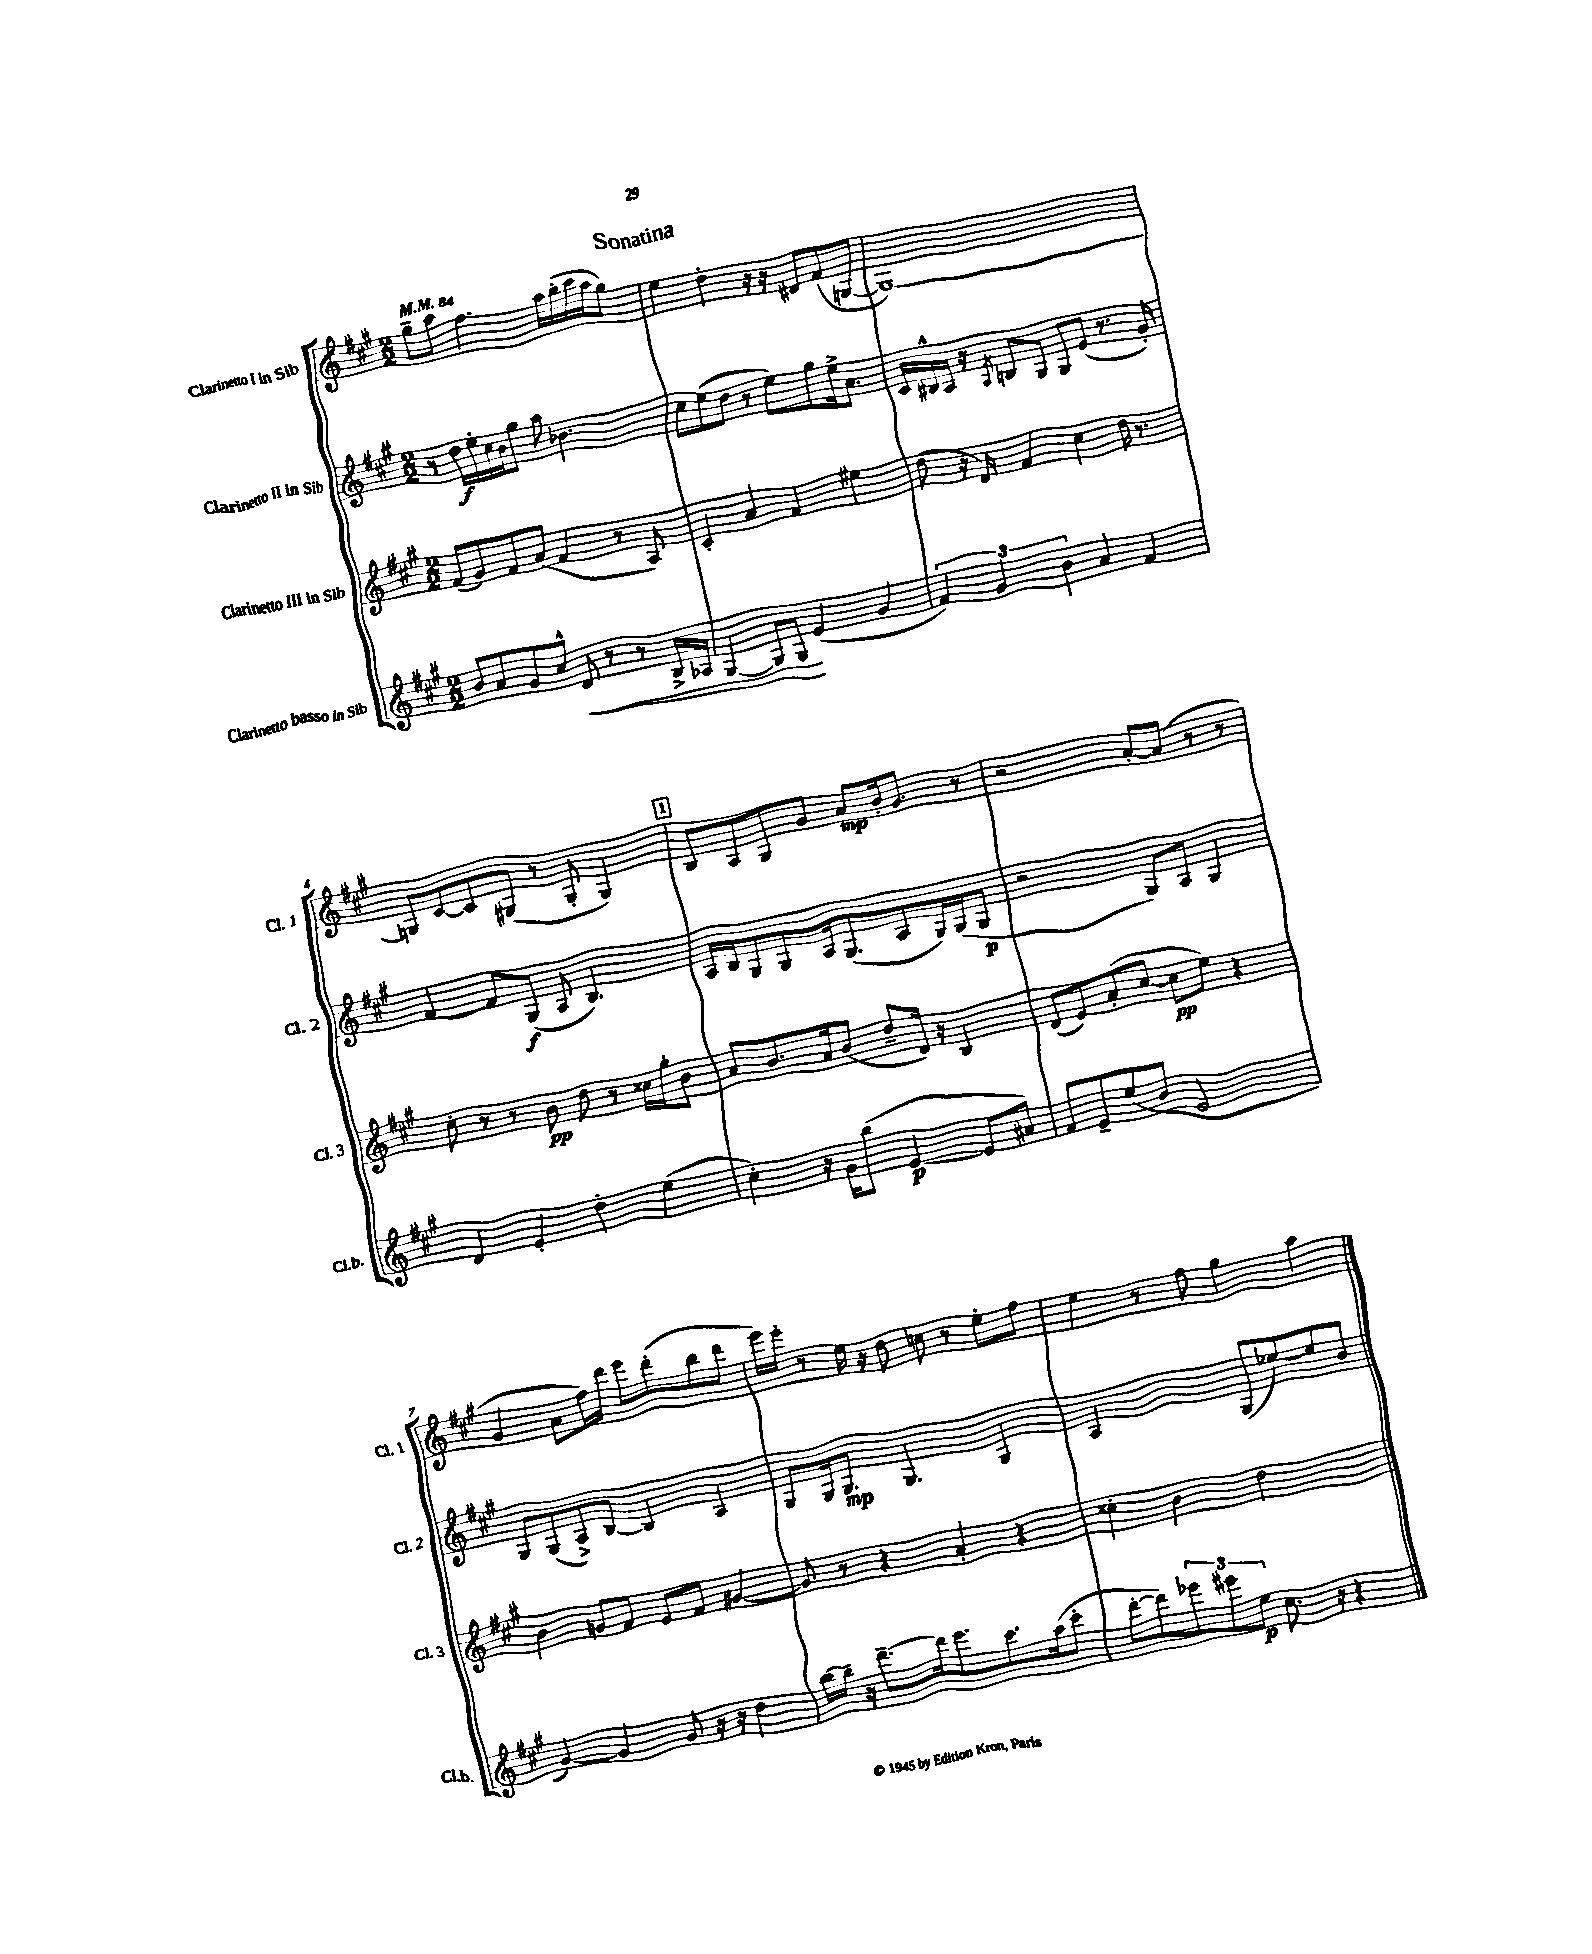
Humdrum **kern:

**kern	**dynam	**kern	**dynam	**kern	**dynam	**kern	**dynam
*part4	*part4	*part3	*part3	*part2	*part2	*part1	*part1
*staff4	*staff4	*staff3	*staff3	*staff2	*staff2	*staff1	*staff1
*I"Clarinetto basso in Sib	*	*I"Clarinetto III in Sib	*	*I"Clarinetto II in Sib	*	*I"Clarinetto I in Sib	*
*I'Cl.b.	*	*I'Cl. 3	*	*I'Cl. 2	*	*I'Cl. 1	*
*clefG2	*	*clefG2	*	*clefG2	*	*clefG2	*
*k[f#c#g#]	*	*k[f#c#g#]	*	*k[f#c#g#]	*	*k[f#c#g#]	*
*M2/2	*	*M2/2	*	*M2/2	*	*M2/2	*
*MM84	*	*MM84	*	*MM84	*	*MM84	*
=1	=1	=1	=1	=1	=1	=1	=1
8b/L	.	(8f#/L	.	8r	.	8gg#~\L	.
8a/	.	8g#/)	.	16dd\LL	f	8aa\J	.
.	.	.	.	16ee'\	.	.	.
8g#/	.	8f#/	.	16cc#\	.	4.ff#\	.
.	.	.	.	16b\J	.	.	.
8cc#^^/J	.	(8a/J	.	8gg#\J	.	.	.
!	!LO:HP:b	!	!	!	!	!	!
8d/	<	4f#/	.	8aa\	.	.	.
8r	.	.	.	4.b-X\	.	16aa\LL	.
.	.	.	.	.	.	(16bb'\	.
8r	.	8r	.	.	.	16ccc#\	.
.	.	.	.	.	.	16aa\J	.
16B^/LL	.	8A/)	.	.	.	8gg#\J)	.
16A-X/JJ	.	.	.	.	.	.	.
=2	=2	=2	=2	=2	=2	=2	=2
[4G#/	.	4c#'/	.	8cc#\L	.	4ee\	.
.	.	.	.	(8ee\	.	.	.
8G#/L]	.	4a/	.	8dd\J	.	4dd'\	.
8G#/J	.	.	.	8r	.	.	.
(4e/	[	4f#/	.	8ee\L)	.	16r	.
.	.	.	.	.	.	16r	.
.	.	.	.	8gg#\	.	8d#X/L	.
4g#/	.	4ee#X\	.	16ee^\k	.	(8f#/	.
.	.	.	.	8.a\J	.	.	.
.	.	.	.	.	.	[8Gn/J	.
=3	=3	=3	=3	=3	=3	=3	=3
6f#/)	.	(8dd\	.	16c#/LL	.	1G_)	.
.	.	.	.	16B#X^^/	.	.	.
.	.	16r	.	16A/JJ	.	.	.
6g#/	.	.	.	.	.	.	.
.	.	16d/)	.	16r	.	.	.
.	.	.	.	8qA/	.	.	.
.	.	4f#/	.	8Bn/L	.	.	.
6b\	.	.	.	.	.	.	.
.	.	.	.	8G#/J	.	.	.
4a/	.	4cc#\	.	8G#/L	.	.	.
.	.	.	.	(8e/J	.	.	.
4f#/	.	16dd\	.	8.r	.	.	.
.	.	8.r	.	.	.	.	.
.	.	.	.	16g#'/)	.	.	.
!!LO:LB:g=z
=4	=4	=4	=4	=4	=4	=4	=4
4d/	.	8cc#'\	.	[4f#/	.	8Gn/L]	.
.	.	8r	.	.	.	[8c#/	.
4e'/	.	8r	.	8f#/L]	.	8c#/]	.
.	.	8b\	pp	(8G#/J	f	(8G#X/J	.
4dd'\	.	8dd\	.	8A/	.	8r	.
.	.	8r	.	4.B/)	.	8G#'/	.
(4ee\	.	16cc##X\LL	.	.	.	4G#/)	.
.	.	16gg#'\J	.	.	.	.	.
.	.	8b\J	.	.	.	.	.
!!LO:REH:place=s1:t=1
=5	=5	=5	=5	=5	=5	=5	=5
4cc#'\)	.	8a/L	.	16A/LL	.	8B/L	.
.	.	.	.	16B/J	.	.	.
.	.	8.b/	.	8G#/	.	8A/	.
16r	.	.	.	8G#/	.	8G#/	.
16g#\KL	.	16a/k	.	.	.	.	.
(8bb\J	.	(8b/J	.	16A/k	.	8g#/J	.
.	.	.	.	(8.G#/	.	.	.
[4e/	p	8dd~/L	.	.	.	8a/L	mp
.	.	16d/Jk)	.	8A/	.	16b'/k	.
.	.	16r	.	.	.	8.g#/J	.
8e/L]	.	4B/	.	16G#/L)	.	.	.
.	.	.	.	(16G#/J	.	.	.
8a#X/J)	.	.	.	8G#/J	p	8r	.
=6	=6	=6	=6	=6	=6	=6	=6
8f#/L	.	(8d/L	.	2r	.	2r	.
8e~/	.	8e/)	.	.	.	.	.
(8ee/	.	(8a'/	.	.	.	.	.
8b/J	.	[8cc#/J	.	.	.	.	.
2e/	.	8cc#\L]	pp	8G#/L)	.	[8a'/L	.
.	.	8ee\J)	.	8A/J	.	(8a/J]	.
.	.	4r	.	4G#/	.	8r	.
.	.	.	.	.	.	8r	.
!!LO:LB:g=z
=7	=7	=7	=7	=7	=7	=7	=7
[4g#/)	.	4b\	.	8G#/L	.	4g#/	.
.	.	.	.	(8G#/	.	.	.
4g#/]	.	8gn/L	.	8A^/)	.	8a\L	.
.	.	8f#/J	.	[8B/J	.	16ff#\L)	.
.	.	.	.	.	.	16ddd\JJ	.
8g#/	.	8e/L	.	4B/]	.	8eee\L	.
16r	.	8f#/J	.	.	.	(8ddd'\	.
16r	.	.	.	.	.	.	.
4dd\	.	[4g#X/	.	4A/	.	8bb\	.
.	.	.	.	.	.	8ddd\J	.
=8	=8	=8	=8	=8	=8	=8	=8
[16bb\LL	.	8g#/]	.	8G#/L	.	16eee\LL)	.
16bb~\JJ]	.	.	.	.	.	16eee'\JJ	.
16r	.	8r	.	16G#/k	.	8r	.
[8.ddd~\L	.	.	.	8.G#/J	mp	.	.
.	.	4r	.	.	.	16ee\	.
.	.	.	.	.	.	16r	.
16ddd\k]	.	.	.	4.G#/	.	8dd\	.
8.eee\	.	.	.	.	.	.	.
.	.	4a'/	.	.	.	8ccn\	.
8.ccc#\	.	.	.	.	.	8r	.
.	.	4r	.	4G#/	.	8ee'\L	.
(16aa\k	.	.	.	.	.	.	.
8ccc#'\J	.	.	.	.	.	8ff#\J	.
=9	=9	=9	=9	=9	=9	=9	=9
[8ddd'\L	.	4cc##X'\	.	2A/	.	4ee\	.
8ddd\])	.	.	.	.	.	.	.
12eee-X\	.	4b\	.	.	.	8r	.
12eee#X\	.	.	.	.	.	.	.
.	.	.	.	.	.	8ff#\	.
12ee\J	p	.	.	.	.	.	.
8.cc#\	.	2dd\	.	(8G#/L	.	4gg#\	.
.	.	.	.	[8ee-X/)	.	.	.
16r	.	.	.	.	.	.	.
4r	.	.	.	8ee-/]	.	4aa\	.
.	.	.	.	8b/J	.	.	.
==	==	==	==	==	==	==	==
*-	*-	*-	*-	*-	*-	*-	*-
